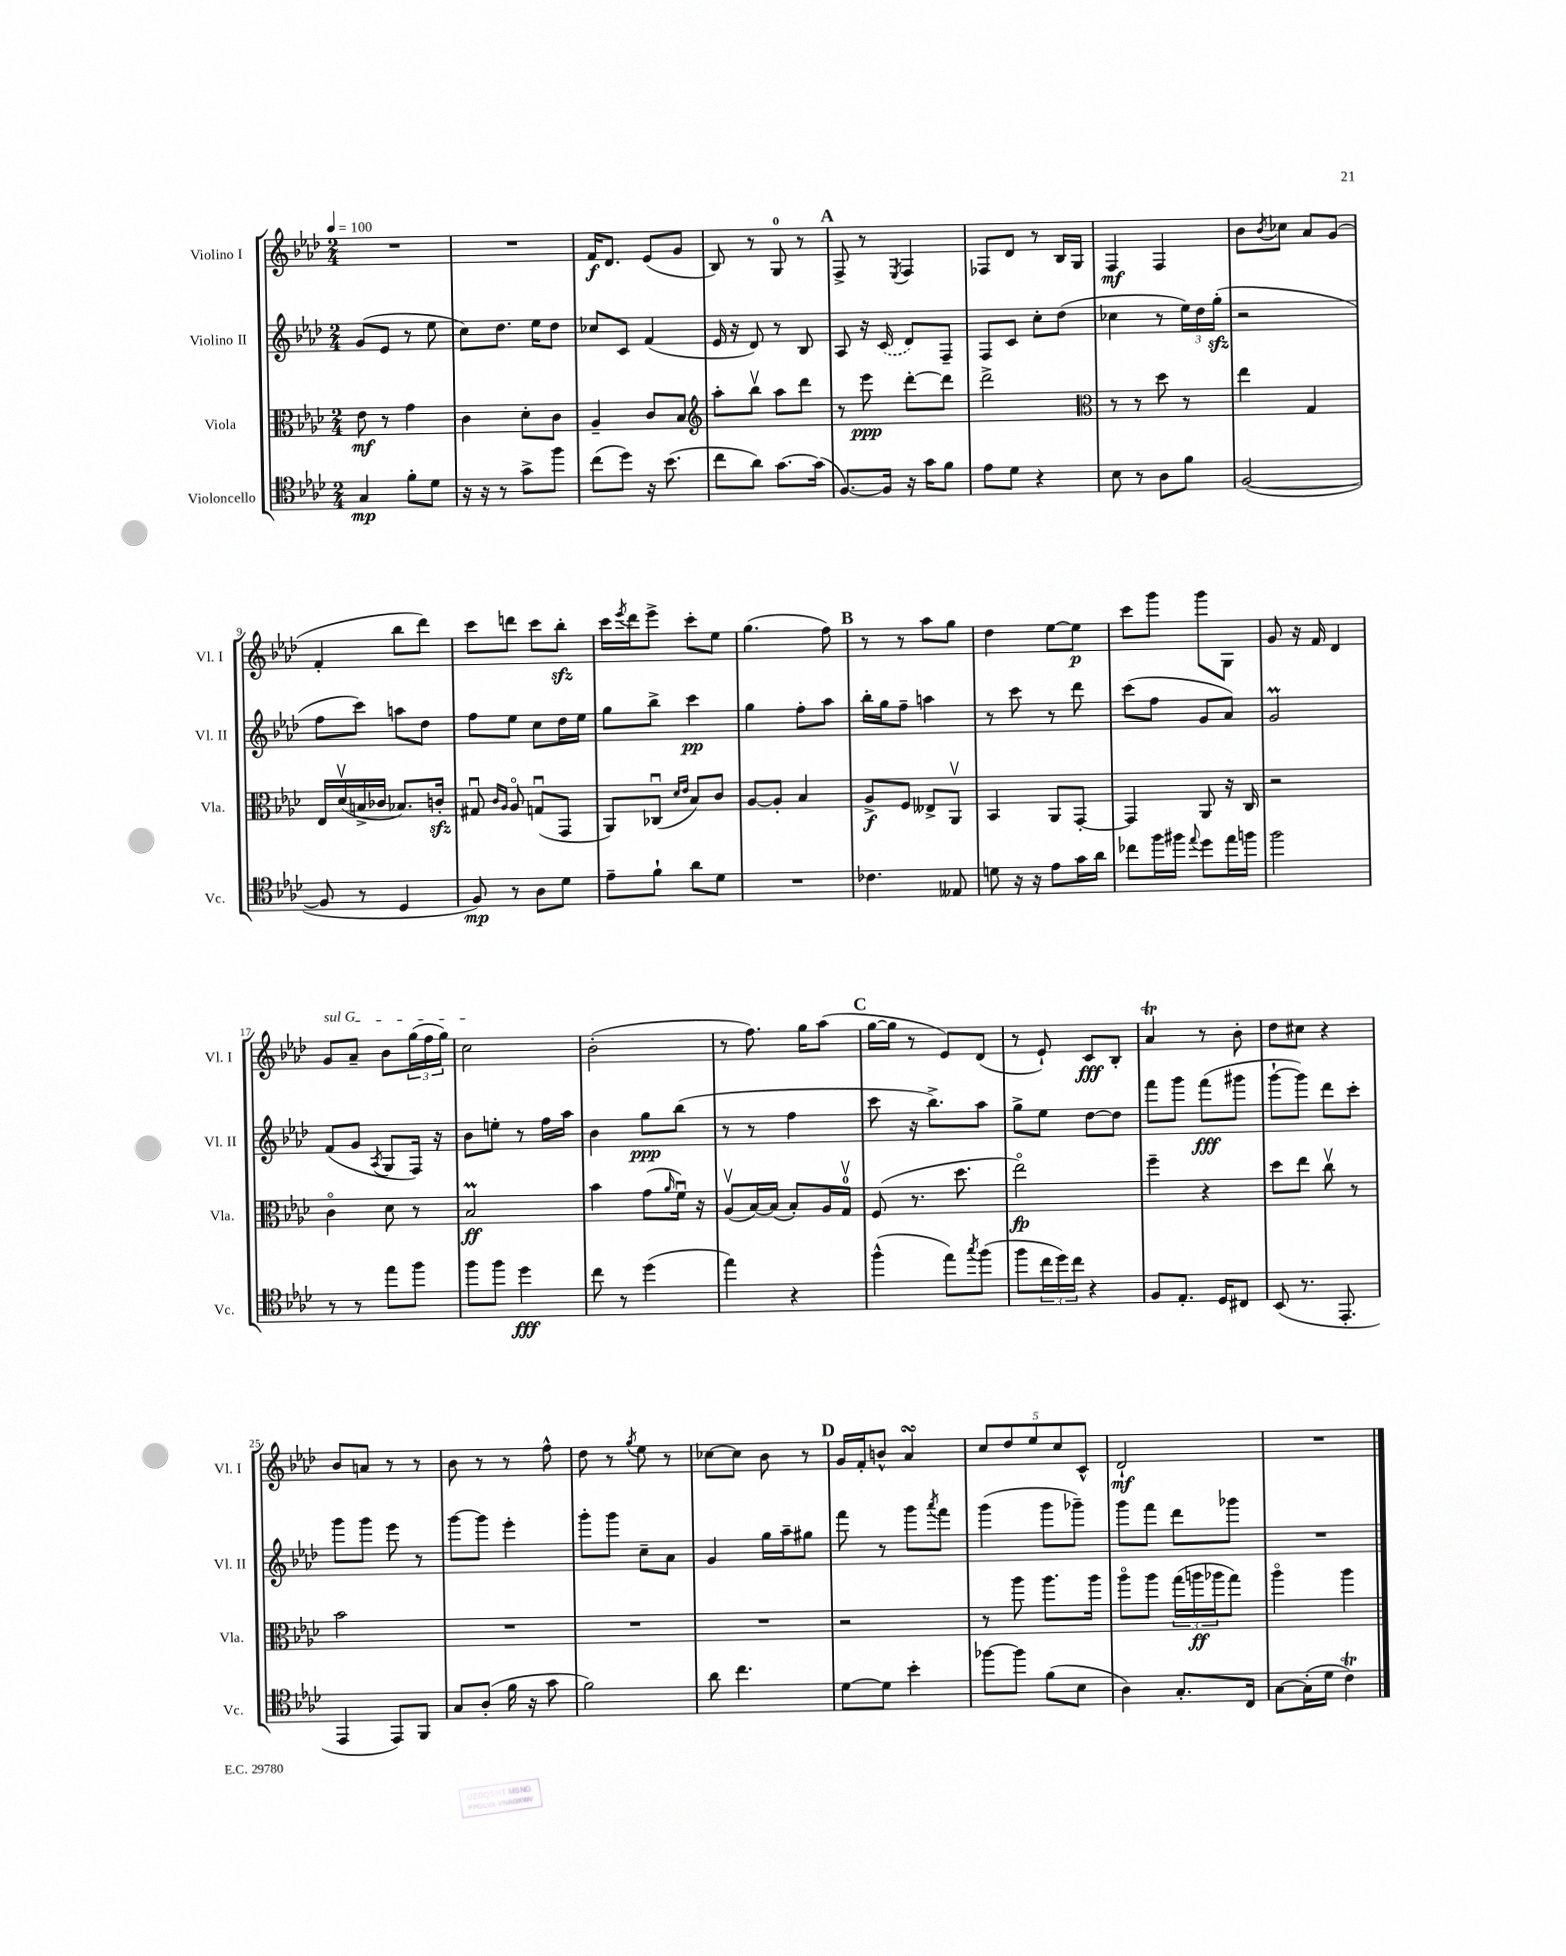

**kern	**kern	**kern	**kern
*staff4	*staff3	*staff2	*staff1
*clefC4	*clefC3	*clefG2	*clefG2
*k[b-e-a-d-]	*k[b-e-a-d-]	*k[b-e-a-d-]	*k[b-e-a-d-]
*M2/4	*M2/4	*M2/4	*M2/4
*MM100	*MM100	*MM100	*MM100
4G	8e-	(8g	2r
.	8r	8e-	.
8f'	4g	8r	.
8d-	.	8ee-	.
=	=	=	=
16r	4c	8cc)	2r
16r	.	.	.
8r	.	8.dd-	.
8g^	8d-'	.	.
.	.	16ee-	.
8ff	8c	8dd-	.
=	=	=	=
(8cc	4A-~	8cc-	16f
.	.	.	8.d-
8dd-)	.	8c	.
16r	8c	(4f	(8e-
(8.b-	.	.	.
.	8B-	.	8g
=	=	=	=
*	*clefG2	*	*
8cc	8aa-'	16e-	8B-)
.	.	16r	.
8a-)	8bb-v	8d-)	8r
[8.g	8aa-	8r	8G
.	8ddd-	8B-	8r
(16g]	.	.	.
=	=	=	=
[8.F)	8r	8A-	8F^
.	8eee-	16r	8r
16F]	.	(16c	.
.	.	.	8qE-
16r	[8ddd-'	8d-)	4F
16g	.	.	.
8f	8ddd-]	8F~	.
=	=	=	=
8e-	2ddd-^	8F	8F-
8d-	.	8c	8d-
4r	.	8cc'	8r
.	.	(8dd-	16B-
.	.	.	16G
=	=	=	=
*	*clefC3	*	*
8B-	8r	4cc-	4F
8r	8r	.	.
8A-	8dd-	8r	4F
8f	8r	24ee-)	.
.	.	24dd-	.
.	.	(24gg'	.
=	=	=	=
([2F	4ee-	2r	8b-
.	.	.	8qb-
.	.	.	8cc-
.	4G	.	8a-
.	.	.	(8g
=	=	=	=
8F]	16E-	8ff	4f'
.	(16d-v	.	.
8r	16B^	8ccc)	.
.	16c-	.	.
4D-	8.B-)	8aa	8bb-
.	.	8dd-	8ddd-)
.	16c'	.	.
=	=	=	=
8F)	8G#u	8ff	8ccc
.	16qqc	.	.
.	16qqA-	.	.
8r	8A-o	8ee-	8ddd
8A-	(8Gu	8cc	8ccc
8d-	8GG	16dd-	8bb-'
.	.	16ee-	.
=	=	=	=
8e-~	8AA-)	8gg	16ccc
.	.	.	8qeee-
.	.	.	16ddd-
8f`	(8C-u	8bb-^	8eee-^
.	16qqd-	.	.
.	16qqe-	.	.
8a-	8B-)	4ccc	8ccc'
8d-	8c	.	8ee-
=	=	=	=
2r	[8A-	4gg	(4.gg
.	8A-']	.	.
.	4B-	8ff'	.
.	.	8aa-	8ff)
=	=	=	=
4.c-	8A-^	16bb-'	8r
.	.	16gg	.
.	8F	8ff~	8r
.	8E--^	4aa	8aa-
8E--	8AA-v	.	8gg
=	=	=	=
8d	4BB-	8r	4dd-
16r	.	8ccc	.
16r	.	.	.
8e-	8AA-	8r	[8ee-
16g	[8GG'	8ddd-	8ee-]
16a-	.	.	.
=	=	=	=
8cc-	4GG]	(8ccc	8ccc
16ff	.	8ff	8ggg
16ff#	.	.	.
8qqee-	.	.	.
8dd-	8AA-	8g	8ggg
16ee-	16r	8a-)	8G
16ff	16C	.	.
=	=	=	=
2ff	2r	2g	8g
.	.	.	16r
.	.	.	16f
.	.	.	4d-
=	=	=	=
8r	4co	(8f	8g
8r	.	8g	8a-~
.	.	8qA-	.
8ee-	8d-	8G	8b-
8ff	8r	16F)	(24gg
.	.	.	24ff
.	.	16r	.
.	.	.	24gg)
=	=	=	=
8ff	2B-	8b-	2cc
8ff	.	8ee'	.
4dd-	.	8r	.
.	.	16ff	.
.	.	16aa-	.
=	=	=	=
8cc	4b-	4b-	(2b-'
8r	.	.	.
(4dd-	(8g	8gg	.
.	16qqa-	.	.
.	16fu)	(8bb-	.
.	16r	.	.
=	=	=	=
4ee-)	(8A-v	8r	8r
.	[16B-)	8r	8.ff)
.	(16B-]	.	.
4r	8B-')	4ff	.
.	.	.	16gg
.	16A-	.	(8aa-
.	16Gv	.	.
=	=	=	=
(4ff^^	(8F	8ccc	[16gg
.	.	.	16gg]
.	8.r	16r	8r
.	.	8.bb-^)	.
8ee-)	.	.	8e-)
.	8.dd-	.	.
8qgg	.	.	.
(8ff	.	8aa-	(8d-
=	=	=	=
8ff	2ee-o)	8gg^	8r
24cc	.	8ee-	8e-`)
24dd-)	.	.	.
24cc	.	.	.
4r	.	[8dd-	8c
.	.	8dd-]	8B-'
=	=	=	=
8F	4ff~	8fff	4a-
8.E-'	.	8ggg	.
.	4r	(8fff	8r
16D-	.	.	.
8C#	.	8ggg#	8b-'
=	=	=	=
(8BB-	8dd-	[8ggg`	8dd-
8.r	8ee-	8ggg])	8cc#
.	8ccv	8ddd-	4r
8.EE-'	.	.	.
.	8r	8ccc'	.
=	=	=	=
4EE-	2b-	8ggg	8b-
.	.	8ggg	8a
8EE-)	.	8eee-	8r
8FF	.	8r	8r
=	=	=	=
8G	2r	[8ggg	8b-
(8A-'	.	8ggg]	8r
16f	.	4eee-'	8r
16r	.	.	.
8g	.	.	8ff^^
=	=	=	=
2f)	2r	8ggg'	8dd-
.	.	8ggg	8r
.	.	.	8qgg
.	.	8cc~	8ee-
.	.	8a-	8r
=	=	=	=
8a-	2r	4g	[8cc-
4.cc	.	.	8cc-]
.	.	16gg	8b-
.	.	16aa-~	.
.	.	8gg#	8r
=	=	=	=
[8d-	2r	8fff	16g
.	.	.	16f'
8d-]	.	8r	8b^^
4b-'	.	8ggg	4a-
.	.	8qaaa-	.
.	.	8fff	.
=	=	=	=
[8ff-	8r	(4ggg	10cc
.	.	.	10dd-
8ff-]	8aa-	.	.
.	.	.	10ee-
(8f	8.aa-	8ggg	.
.	.	.	10cc
8B-	.	8ggg-~)	.
.	.	.	10c^^
.	16aa-	.	.
=	=	=	=
4A-)	8aa-o	8ggg	2d-`
.	8aa-	8fff	.
8.G'	(24gg	8ddd-	.
.	24aa	.	.
.	24aa-	.	.
.	8gg)	8ggg-	.
16C	.	.	.
=	=	=	=
[8G	4aa-o	2r	2r
(16G']	.	.	.
16d-	.	.	.
4c)	4aa-	.	.
==	==	==	==
*-	*-	*-	*-
